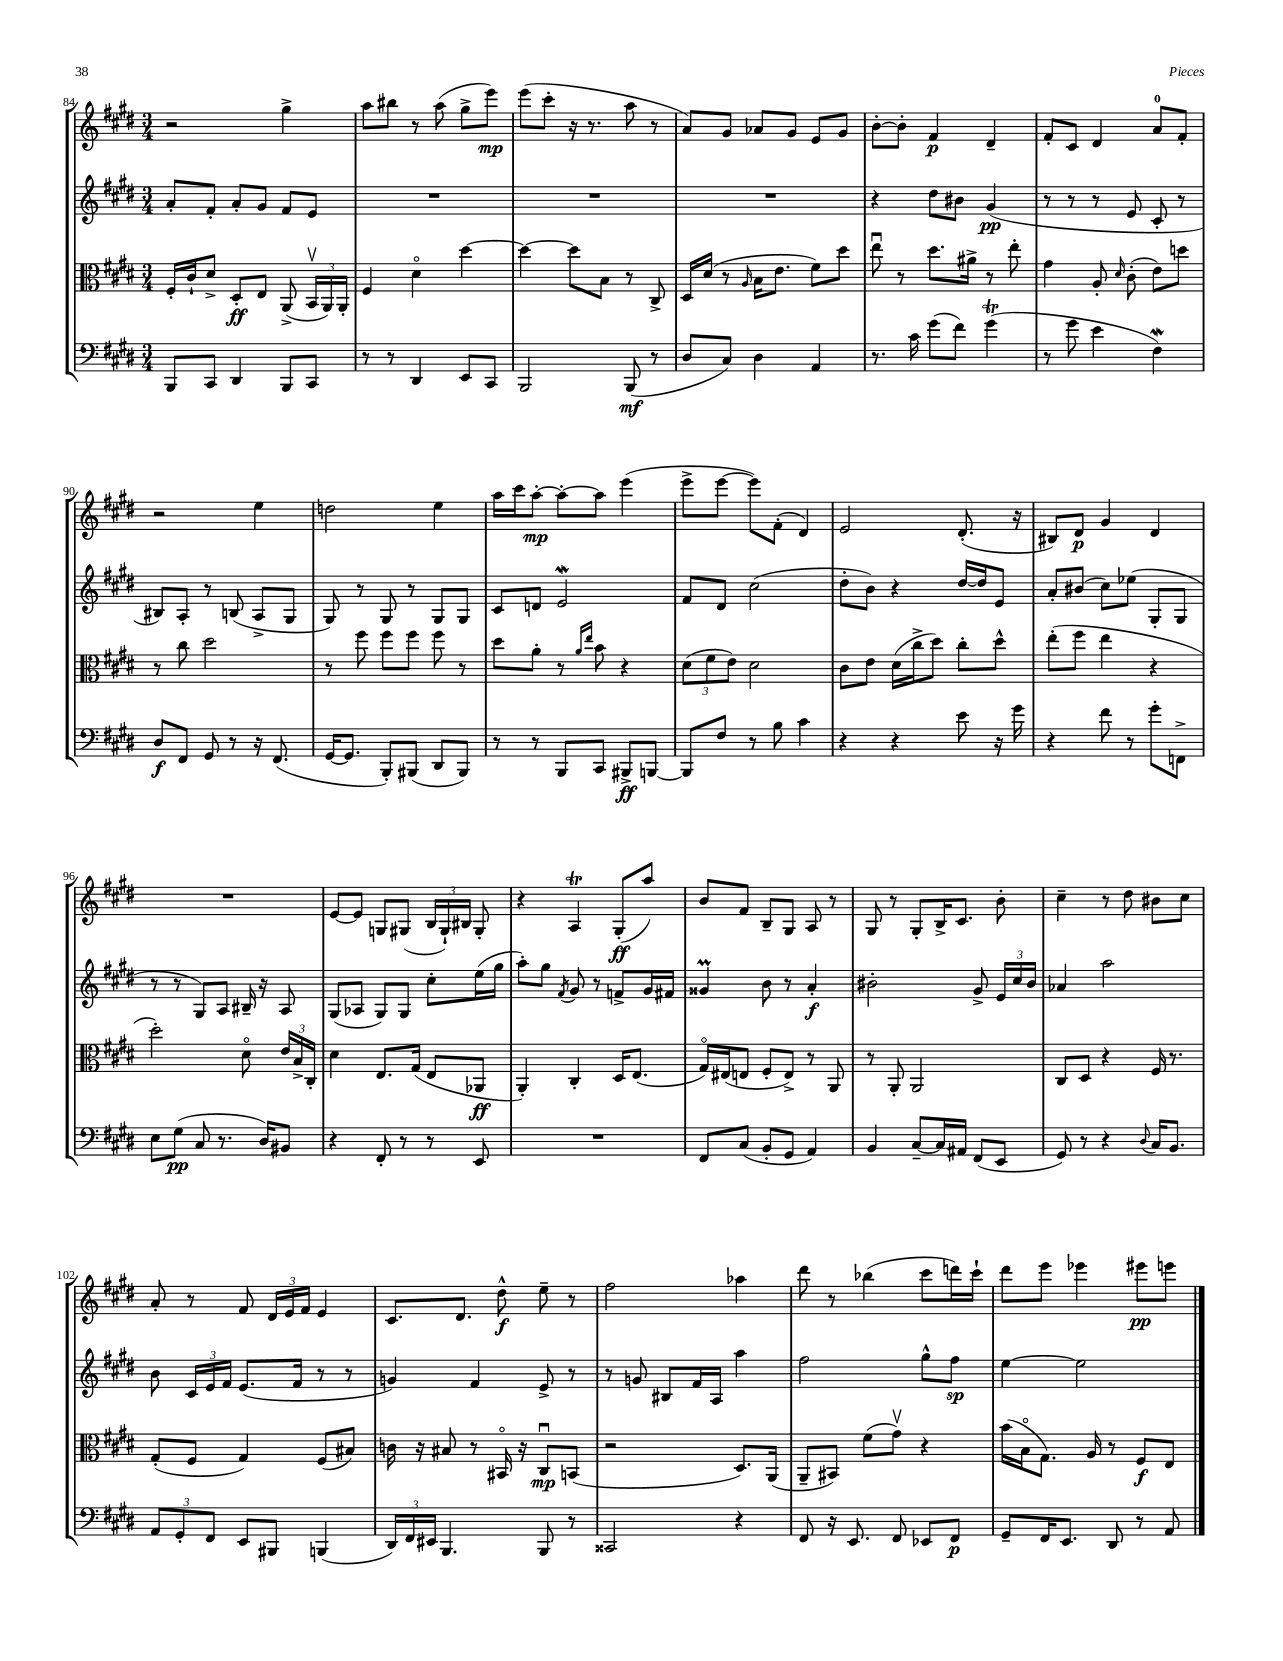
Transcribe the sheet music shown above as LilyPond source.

<<
\new StaffGroup <<
\new Staff = "s0" {
    \clef treble \key e \major \numericTimeSignature \time 3/4
    \autoBeamOff r2 gis''4-> |
    a''8[ bis''8] r8 a''8( gis''8[-> e'''8]\mp) |
    e'''8[( cis'''8]-. r16 r8. a''8 r8 |
    a'8[) gis'8] aes'8[ gis'8] e'8[ gis'8] |
    b'8[~-. b'8]-. fis'4\p dis'4-- |
    fis'8[-. cis'8] dis'4 a'8[-0 fis'8]-. |
    r2 e''4 |
    d''2 e''4 |
    a''16[ cis'''16 a''8]~-.\mp a''8[~-. a''8] e'''4( |
    e'''8[-> e'''8]~ e'''8[) fis'8]-.( dis'4) |
    e'2 dis'8.-.( r16 |
    bis8[) dis'8]\p gis'4 dis'4 |
    R2. |
    e'8[~ e'8] g8[ gis8]( \tuplet 3/2 { b16[ gis16-!) bis16] } gis8-. |
    r4 a4\trill gis8[-.\ff( a''8]) |
    b'8[ fis'8] b8[-- gis8] a8 r8 |
    gis8 r8 gis8[-. b16-> cis'8.] b'8-. |
    cis''4-- r8 dis''8 bis'8[ cis''8] |
    a'8-. r8 fis'8 \tuplet 3/2 { dis'16[ e'16 fis'16] } e'4 |
    cis'8.[ dis'8.] dis''8-^\f e''8-- r8 |
    fis''2 aes''4 |
    dis'''8 r8 bes''4( cis'''8[ d'''16) cis'''16]-! |
    dis'''8[ e'''8] ees'''4 eis'''8[\pp e'''8] \bar "|." |
}
\new Staff = "s1" {
    \clef treble \key e \major \numericTimeSignature \time 3/4
    \autoBeamOff a'8[-. fis'8]-. a'8[-. gis'8] fis'8[ e'8] |
    R2. |
    R2. |
    R2. |
    r4 dis''8[ bis'8] gis'4\pp( |
    r8 r8 r8 e'8 cis'8-. r8 |
    bis8[) a8]-. r8 b8( a8[-> gis8] |
    gis8) r8 gis8 r8 gis8[ gis8] |
    cis'8[ d'8] e'2\mordent |
    fis'8[ dis'8] cis''2( |
    dis''8[-. b'8]) r4 dis''16[~ dis''16 e'8] |
    a'8[-. bis'8]( cis''8[) ees''8]( gis8[-. gis8] |
    r8 r8 gis8[) a8] bis16-- r16 a8 |
    gis8[( aes8] gis8[) gis8] cis''8[-. e''16( gis''16] |
    a''8[-.) gis''8] \acciaccatura { fis'8 } gis'8 r8 f'8[-> gis'16 fis'16] |
    gisis'4\prall b'8 r8 a'4-.\f |
    bis'2-. gis'8-> \tuplet 3/2 { e'16[ cis''16 bis'16] } |
    aes'4 a''2 |
    b'8 \tuplet 3/2 { cis'16[ e'16 fis'16] } e'8.[( fis'16] r8 r8 |
    g'4) fis'4 e'8-> r8 |
    r8 g'8 bis8[ fis'16 a16] a''4 |
    fis''2 gis''8[-^ fis''8]\sp |
    e''4~ e''2 \bar "|." |
}
\new Staff = "s2" {
    \clef alto \key e \major \numericTimeSignature \time 3/4
    \autoBeamOff fis16[-. cis'16-! dis'8]-> dis8[-.\ff e8] a,8->( \tuplet 3/2 { b,16[\upbow a,16) a,16]-. } |
    fis4 dis'4\flageolet dis''4~ |
    dis''4~ dis''8[ b8] r8 cis8-> |
    dis16[ dis'16]( r8 \grace { a16 } b16[ e'8.] fis'8[) dis''8] |
    e''8\downbow r8 dis''8.[ ais'16]-> r8 e''8-. |
    gis'4 a8-. \grace { dis'16 } cis'8-.( e'8[) d''8] |
    r8 cis''8 dis''2 |
    r8 fis''8 fis''8[ fis''8] fis''8 r8 |
    dis''8[ a'8]-. r8 \grace { a'16[ e''16] } b'8 r4 |
    \tuplet 3/2 { dis'8[( fis'8 e'8]) } dis'2 |
    cis'8[ e'8] dis'16[( cis''16-> dis''8]) cis''8[-. dis''8]-^ |
    e''8[-.( fis''8] e''4 r4 |
    dis''2-.) dis'8\flageolet \tuplet 3/2 { e'16[ b16-> cis16]-. } |
    dis'4 e8.[ gis16]( e8[ aes,8]\ff |
    a,4-.) cis4-. dis16[ e8.]( |
    gis16[\flageolet) eis16( e8] fis8[-. e8]->) r8 a,8 |
    r8 a,8-. a,2 |
    cis8[ dis8] r4 fis16 r8. |
    gis8[-.( fis8] gis4) fis8[( bis8]) |
    c'16 r16 bis8 r8 bis,16\flageolet r16 cis8[\downbow\mp b,8]( |
    r2 dis8.[) a,16]( |
    a,8[-- bis,8]) fis'8[( gis'8]\upbow) r4 |
    b'16[( b16\flageolet gis8.]) a16 r8 fis8[\f e8] \bar "|." |
}
\new Staff = "s3" {
    \clef bass \key e \major \numericTimeSignature \time 3/4
    \autoBeamOff b,,8[ cis,8] dis,4 b,,8[ cis,8] |
    r8 r8 dis,4 e,8[ cis,8] |
    b,,2 b,,8\mf( r8 |
    dis8[ cis8]) dis4 a,4 |
    r8. cis'16 gis'8[( fis'8]) gis'4\trill( |
    r8 gis'8 e'4 fis4\mordent) |
    dis8[\f fis,8] gis,8 r8 r16 fis,8.( |
    gis,16[~ gis,8.] b,,8[-.) bis,,8]( dis,8[ bis,,8]) |
    r8 r8 b,,8[ cis,8] bis,,8[->\ff b,,8]~ |
    b,,8[ fis8] r8 b8 cis'4 |
    r4 r4 e'8 r16 gis'16 |
    r4 fis'8 r8 gis'8[-. f,8]-> |
    e8[ gis8]\pp( cis8 r8. dis16[) bis,8] |
    r4 fis,8-. r8 r8 e,8 |
    R2. |
    fis,8[ cis8]( b,8[-. gis,8] a,4) |
    b,4 cis8[~-- cis16 ais,16] fis,8[( e,8] |
    gis,8) r8 r4 \appoggiatura { dis8 } cis16[ b,8.] |
    \tuplet 3/2 { a,8[ gis,8-. fis,8] } e,8[ bis,,8] b,,4( |
    \tuplet 3/2 { dis,16[) fis,16 eis,16] } b,,4. b,,8 r8 |
    cisis,2 r4 |
    fis,8 r16 e,8. fis,8 ees,8[ fis,8]\p |
    gis,8[-- fis,16 e,8.] dis,8 r8 a,8 \bar "|." |
}
>>
>>
\layout { \context { \Score currentBarNumber = #84 } }
